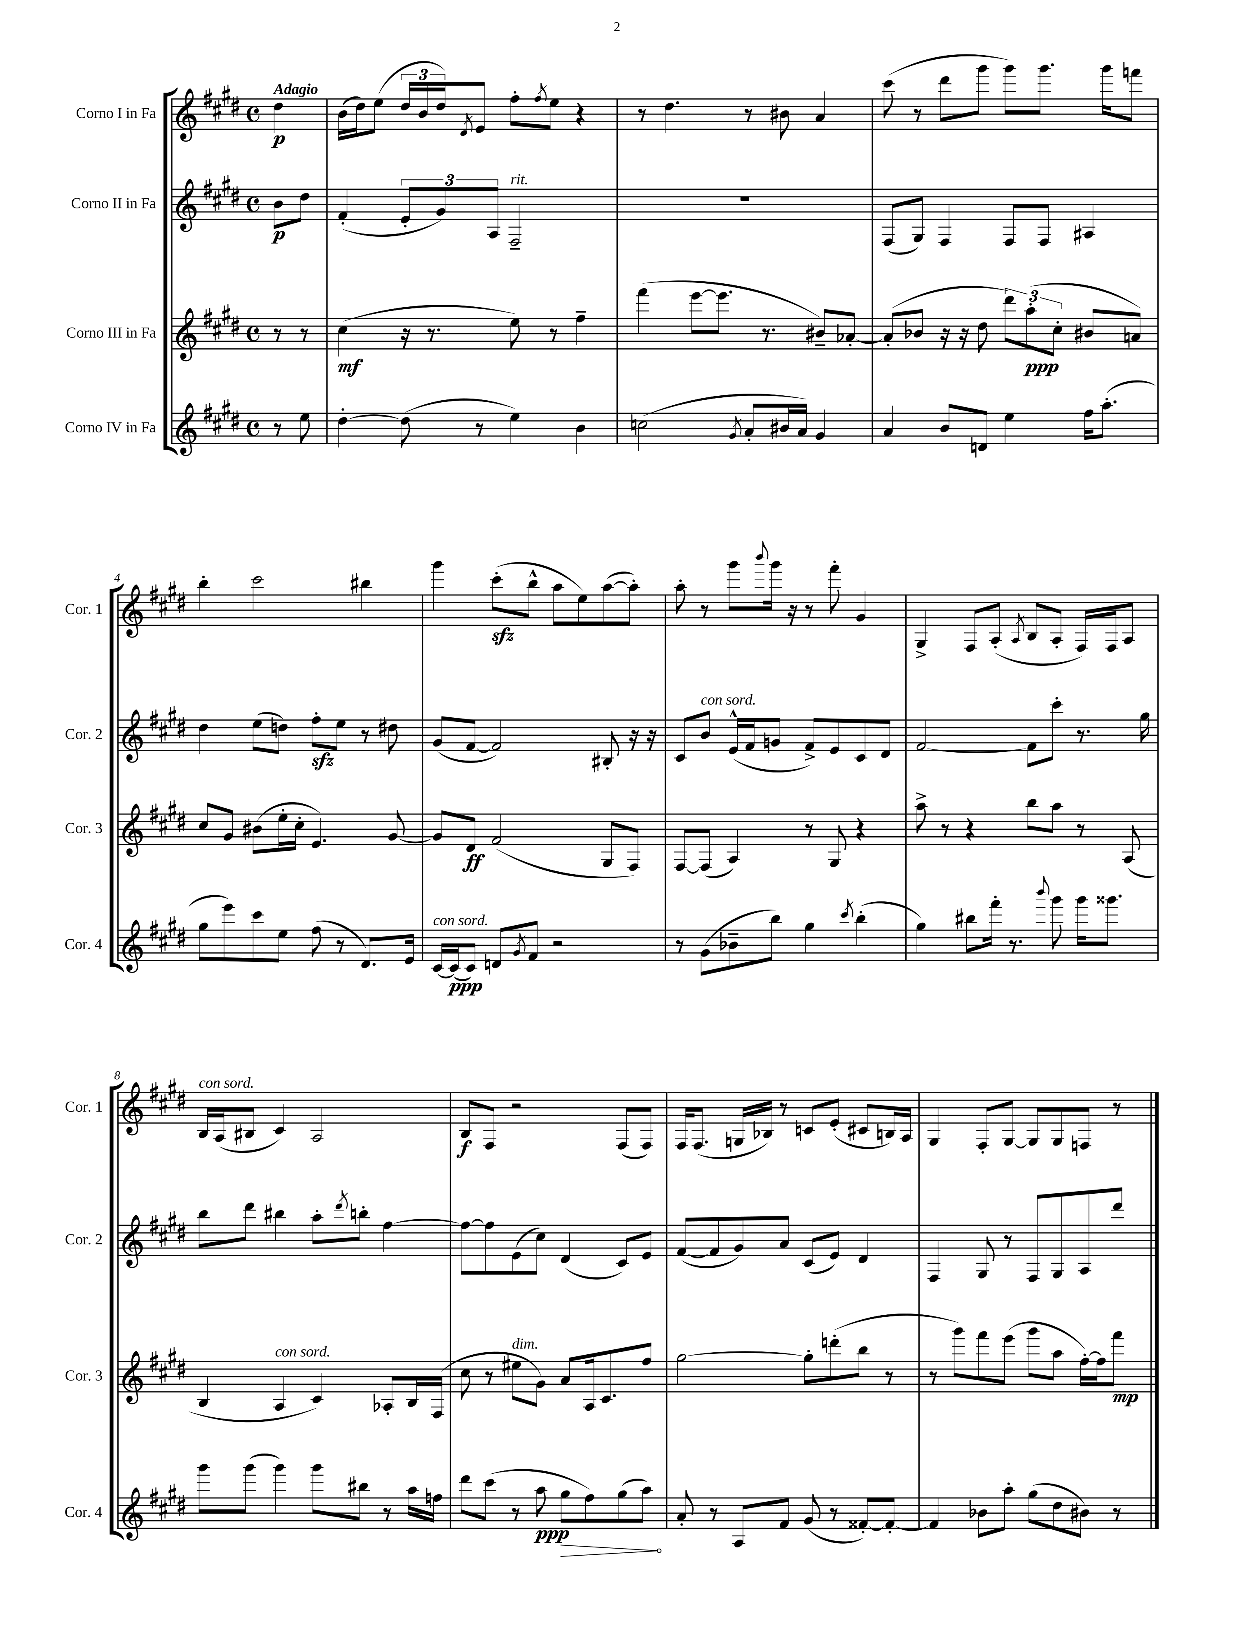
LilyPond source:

<<
\new StaffGroup <<
\new Staff = "s0" \with { instrumentName = "Corno I in Fa" shortInstrumentName = "Cor. 1" } {
    \clef treble \key e \major \defaultTimeSignature \time 4/4 \partial 4 \tempo "Adagio"
    dis''4\p |
    b'16( dis''16) e''8( \tuplet 3/2 { dis''16 b'16 dis''16) } \acciaccatura { dis'8 } e'8 fis''8-. \acciaccatura { fis''8 } e''8 r4 |
    r8 dis''4. r8 bis'8 a'4 |
    cis'''8( r8 dis'''8 gis'''8 gis'''8) gis'''8. gis'''16 f'''8 |
    b''4-. cis'''2 bis''4 |
    gis'''4 cis'''8-.\sfz( b''8-^ a''8 e''8) a''8~( a''8-.) |
    a''8-. r8 gis'''8 \appoggiatura { b'''8 } gis'''16 r16 r8 fis'''8-. gis'4 |
    gis4-> fis8 a8-.( \acciaccatura { a8 } b8 a8-. fis16) fis16 a8 |
    b16^\markup { \italic "con sord." } a16( bis8 cis'4) a2 |
    b8\f fis8 r2 fis8( fis8) |
    fis16 fis8.( g16 bes16) r8 c'8 e'8-.( cis'8 b16) a16 |
    gis4 fis8-. gis8~ gis8 gis8 f8 r8 \bar "|." |
}
\new Staff = "s1" \with { instrumentName = "Corno II in Fa" shortInstrumentName = "Cor. 2" } {
    \clef treble \key e \major \defaultTimeSignature \time 4/4 \partial 4
    b'8\p dis''8 |
    fis'4-.( \tuplet 3/2 { e'8-. gis'8) a8 } fis2--^\markup { \italic "rit." } |
    R1 |
    fis8( gis8) fis4 fis8 fis8 ais4 |
    dis''4 e''8( d''8) fis''8-.\sfz e''8 r8 dis''8 |
    gis'8( fis'8~ fis'2) bis8-. r16 r16 |
    cis'8 b'8^\markup { \italic "con sord." } e'16-^( fis'16 g'8 fis'8->) e'8 cis'8 dis'8 |
    fis'2~ fis'8 cis'''8-. r8. gis''16 |
    b''8 dis'''8 bis''4 a''8-. \acciaccatura { dis'''8 } b''8-. fis''4~ |
    fis''8~ fis''8 e'8( cis''8) dis'4( cis'8) e'8 |
    fis'8~( fis'8 gis'8) a'8 cis'8( e'8) dis'4 |
    fis4 gis8 r8 fis8 gis8 a8 dis'''8 \bar "|." |
}
\new Staff = "s2" \with { instrumentName = "Corno III in Fa" shortInstrumentName = "Cor. 3" } {
    \clef treble \key e \major \defaultTimeSignature \time 4/4 \partial 4
    r8 r8 |
    cis''4\mf( r16 r8. e''8) r8 fis''4-- |
    fis'''4( e'''8~ e'''8. r8. bis'8--) aes'8~-. |
    aes'8-.( bes'8 r16 r16 dis''8 \tuplet 3/2 { dis'''8) a''8-.\ppp( cis''8-. } bis'8 a'8) |
    cis''8 gis'8 bis'8( e''16-. cis''16-. e'4.) gis'8~ |
    gis'8 dis'8\ff fis'2( gis8 fis8) |
    fis8~ fis8( a4) r8 gis8 r4 |
    a''8-> r8 r4 b''8 a''8 r8 a8( |
    b4 a4^\markup { \italic "con sord." } cis'4) aes8-. b16 fis16( |
    cis''8 r8 eis''8^\markup { \italic "dim." } gis'8) a'8 a16 cis'8. fis''8 |
    gis''2~ gis''8-. d'''8-.( b''8 r8 |
    r8 gis'''8) fis'''8 e'''8( gis'''8 a''8 fis''16~-.) fis''16 fis'''8\mp \bar "|." |
}
\new Staff = "s3" \with { instrumentName = "Corno IV in Fa" shortInstrumentName = "Cor. 4" } {
    \clef treble \key e \major \defaultTimeSignature \time 4/4 \partial 4
    r8 e''8 |
    dis''4~-. dis''8( r8 e''4) b'4 |
    c''2( \acciaccatura { gis'8 } a'8-. bis'16 a'16) gis'4 |
    a'4 b'8 d'8 e''4 fis''16 a''8.-.( |
    gis''8 e'''8) cis'''8 e''8 fis''8( r8 dis'8.) e'16 |
    cis'16~^\markup { \italic "con sord." } cis'16\ppp( cis'8) d'8 \acciaccatura { gis'8 } fis'8 r2 |
    r8 gis'8( bes'8-- b''8) gis''4 \acciaccatura { cis'''8 } b''4-.( |
    gis''4) bis''8 fis'''16-. r8. \appoggiatura { b'''8 } gis'''8 gis'''16 gisis'''8. |
    gis'''8 gis'''8( gis'''4) gis'''8 bis''8 r8 a''16 f''16 |
    dis'''8 cis'''8( r8 a''8\ppp \once \override Hairpin.circled-tip = ##t gis''8\> fis''8) gis''8( a''8\!) |
    a'8-. r8 a8 fis'8 gis'8( r8 fisis'8~-.) fisis'8~-. |
    fisis'4 bes'8 a''8-. gis''8( dis''8 bis'8) r8 \bar "|." |
}
>>
>>
